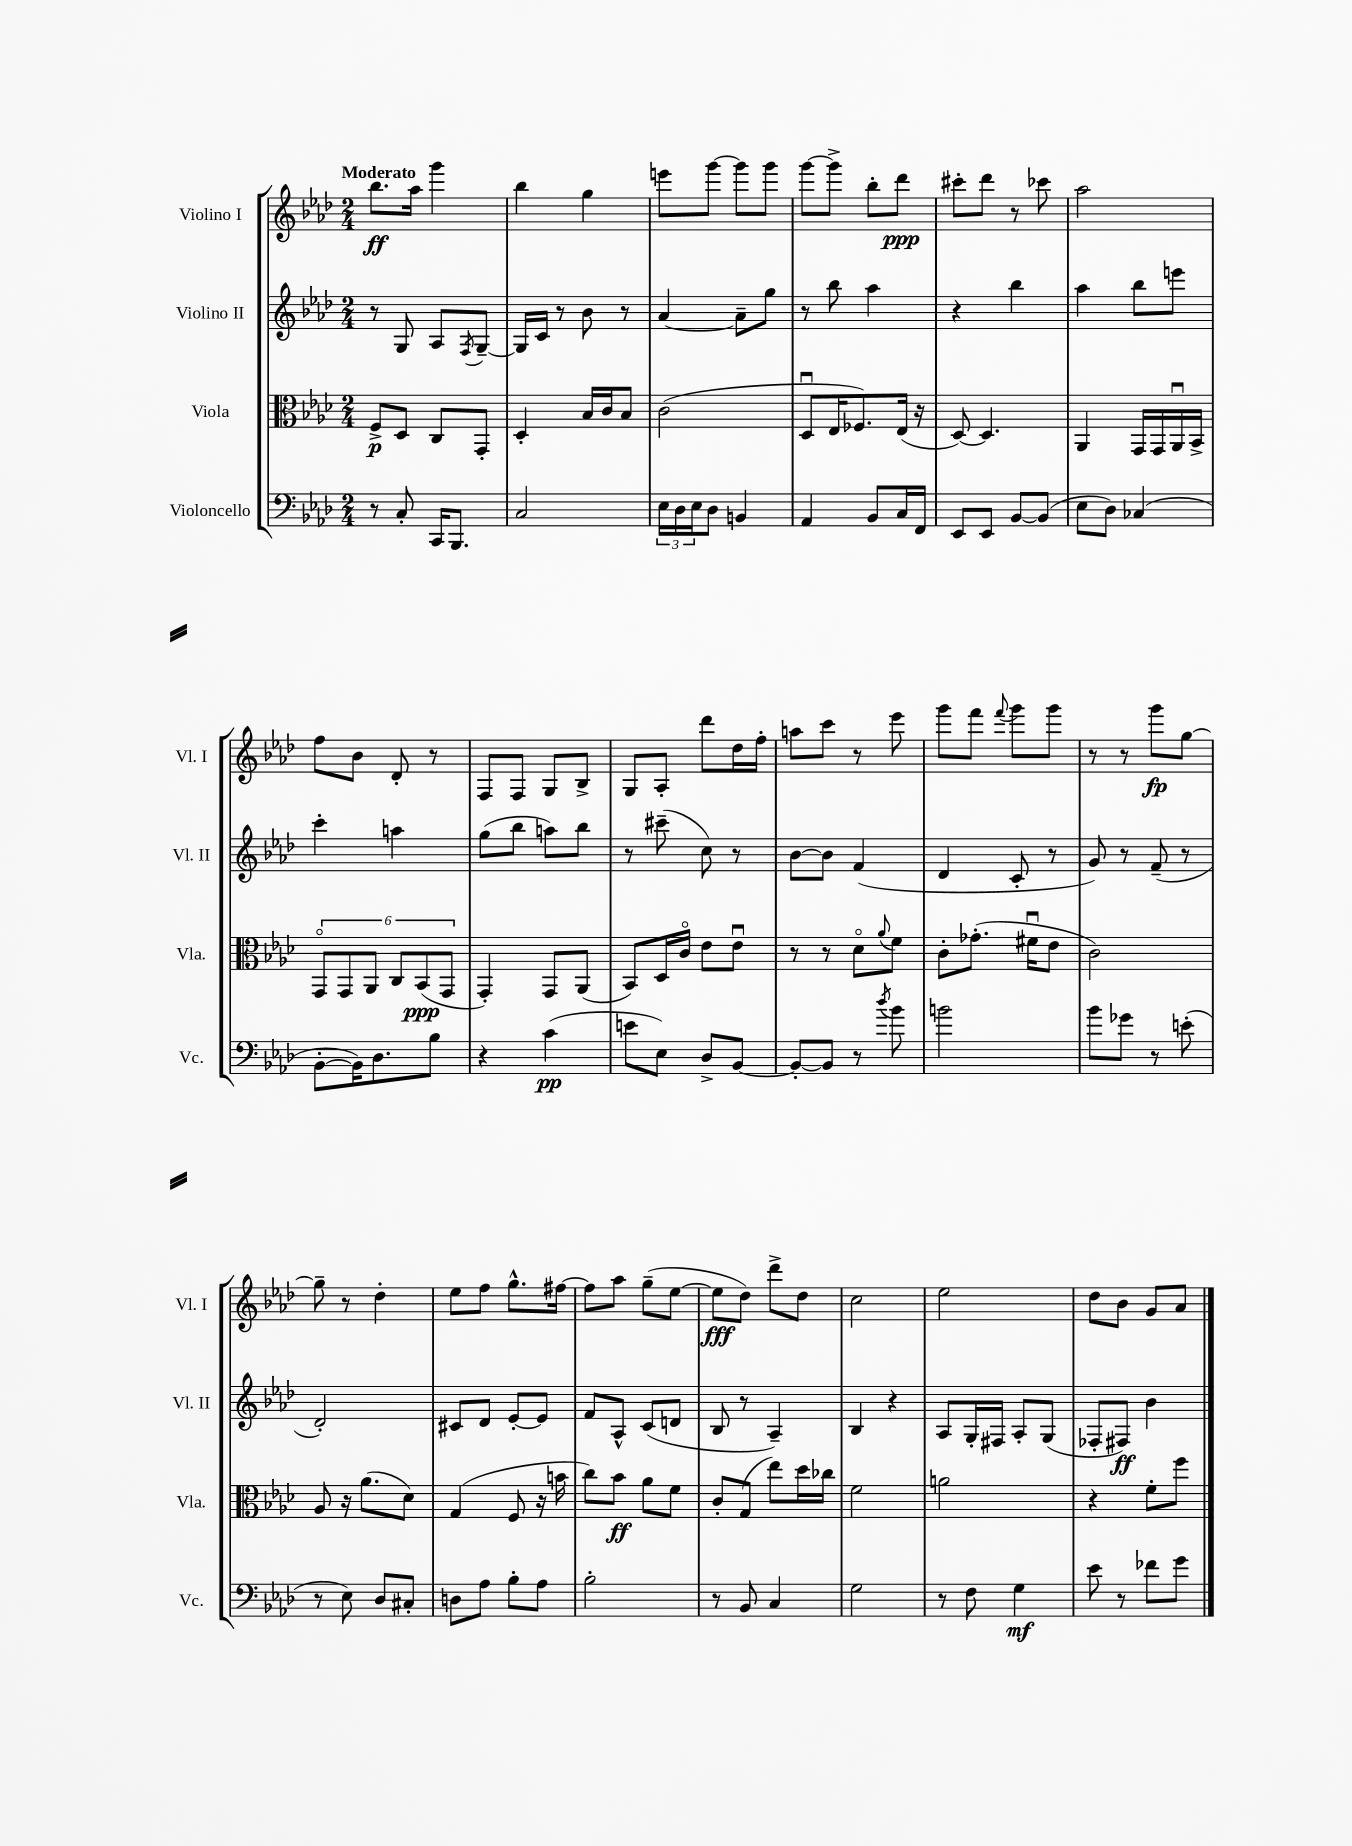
<<
\new StaffGroup <<
\new Staff = "s0" \with { instrumentName = "Violino I" shortInstrumentName = "Vl. I" } {
    \clef treble \key aes \major \numericTimeSignature \time 2/4 \tempo "Moderato"
    bes''8.\ff aes''16 g'''4 |
    bes''4 g''4 |
    e'''8 g'''8~ g'''8 g'''8 |
    g'''8~ g'''8-> bes''8-. des'''8\ppp |
    cis'''8-. des'''8 r8 ces'''8 |
    aes''2 |
    f''8 bes'8 des'8-. r8 |
    f8 f8 g8 bes8-> |
    g8 aes8-. des'''8 des''16 f''16-. |
    a''8 c'''8 r8 ees'''8 |
    g'''8 f'''8 \appoggiatura { f'''8 } g'''8 g'''8 |
    r8 r8 g'''8\fp g''8~ |
    g''8-- r8 des''4-. |
    ees''8 f''8 g''8.-^ fis''16~ |
    fis''8 aes''8 g''8--( ees''8~ |
    ees''8\fff des''8) des'''8-> des''8 |
    c''2 |
    ees''2 |
    des''8 bes'8 g'8 aes'8 \bar "|." |
}
\new Staff = "s1" \with { instrumentName = "Violino II" shortInstrumentName = "Vl. II" } {
    \clef treble \key aes \major \numericTimeSignature \time 2/4
    r8 g8 aes8 \acciaccatura { f8 } g8~-- |
    g16 c'16 r8 bes'8 r8 |
    aes'4~ aes'8-- g''8 |
    r8 bes''8 aes''4 |
    r4 bes''4 |
    aes''4 bes''8 e'''8 |
    c'''4-. a''4 |
    g''8( bes''8 a''8) bes''8 |
    r8 cis'''8--( c''8) r8 |
    bes'8~ bes'8 f'4( |
    des'4 c'8-. r8 |
    g'8) r8 f'8--( r8 |
    des'2-.) |
    cis'8 des'8 ees'8~-. ees'8 |
    f'8 aes8-^ c'8( d'8 |
    bes8 r8 aes4--) |
    bes4 r4 |
    aes8 g16-. fis16 aes8-. g8( |
    fes8-. fis8\ff) bes'4 \bar "|." |
}
\new Staff = "s2" \with { instrumentName = "Viola" shortInstrumentName = "Vla." } {
    \clef alto \key aes \major \numericTimeSignature \time 2/4
    f8->\p des8 c8 g,8-. |
    des4-. bes16 c'16 bes8 |
    c'2( |
    des8\downbow ees16 fes8.) ees16( r16 |
    des8~) des4. |
    aes,4 g,16 g,16 aes,16\downbow bes,16-> |
    \tuplet 6/4 { g,8\flageolet g,8 aes,8 c8 bes,8\ppp( g,8 } |
    g,4-.) g,8 aes,8( |
    bes,8) des16 c'16\flageolet ees'8 ees'8\downbow |
    r8 r8 des'8\flageolet \appoggiatura { aes'8 } f'8 |
    c'8-. ges'8.-.( fis'16\downbow ees'8 |
    c'2) |
    aes8 r16 aes'8.( des'8) |
    g4( f8 r16 b'16 |
    c''8) bes'8\ff aes'8 f'8 |
    c'8-. g8( ees''8) des''16 ces''16 |
    f'2 |
    a'2 |
    r4 f'8-. f''8 \bar "|." |
}
\new Staff = "s3" \with { instrumentName = "Violoncello" shortInstrumentName = "Vc." } {
    \clef bass \key aes \major \numericTimeSignature \time 2/4
    r8 c8-. c,16 bes,,8. |
    c2 |
    \tuplet 3/2 { ees16 des16 ees16 } des8 b,4 |
    aes,4 bes,8 c16 f,16 |
    ees,8 ees,8 bes,8~ bes,8( |
    ees8 des8) ces4( |
    bes,8~-. bes,16) des8. bes8 |
    r4 c'4\pp( |
    e'8 ees8) des8-> bes,8~ |
    bes,8~-. bes,8 r8 \acciaccatura { des''8 } bes'8 |
    b'2 |
    bes'8 ges'8 r8 e'8-.( |
    r8 ees8) des8 cis8-. |
    d8 aes8 bes8-. aes8 |
    bes2-. |
    r8 bes,8 c4 |
    g2 |
    r8 f8 g4\mf |
    ees'8 r8 fes'8 g'8 \bar "|." |
}
>>
>>
\layout { \context { \Score \remove "Bar_number_engraver" } }
